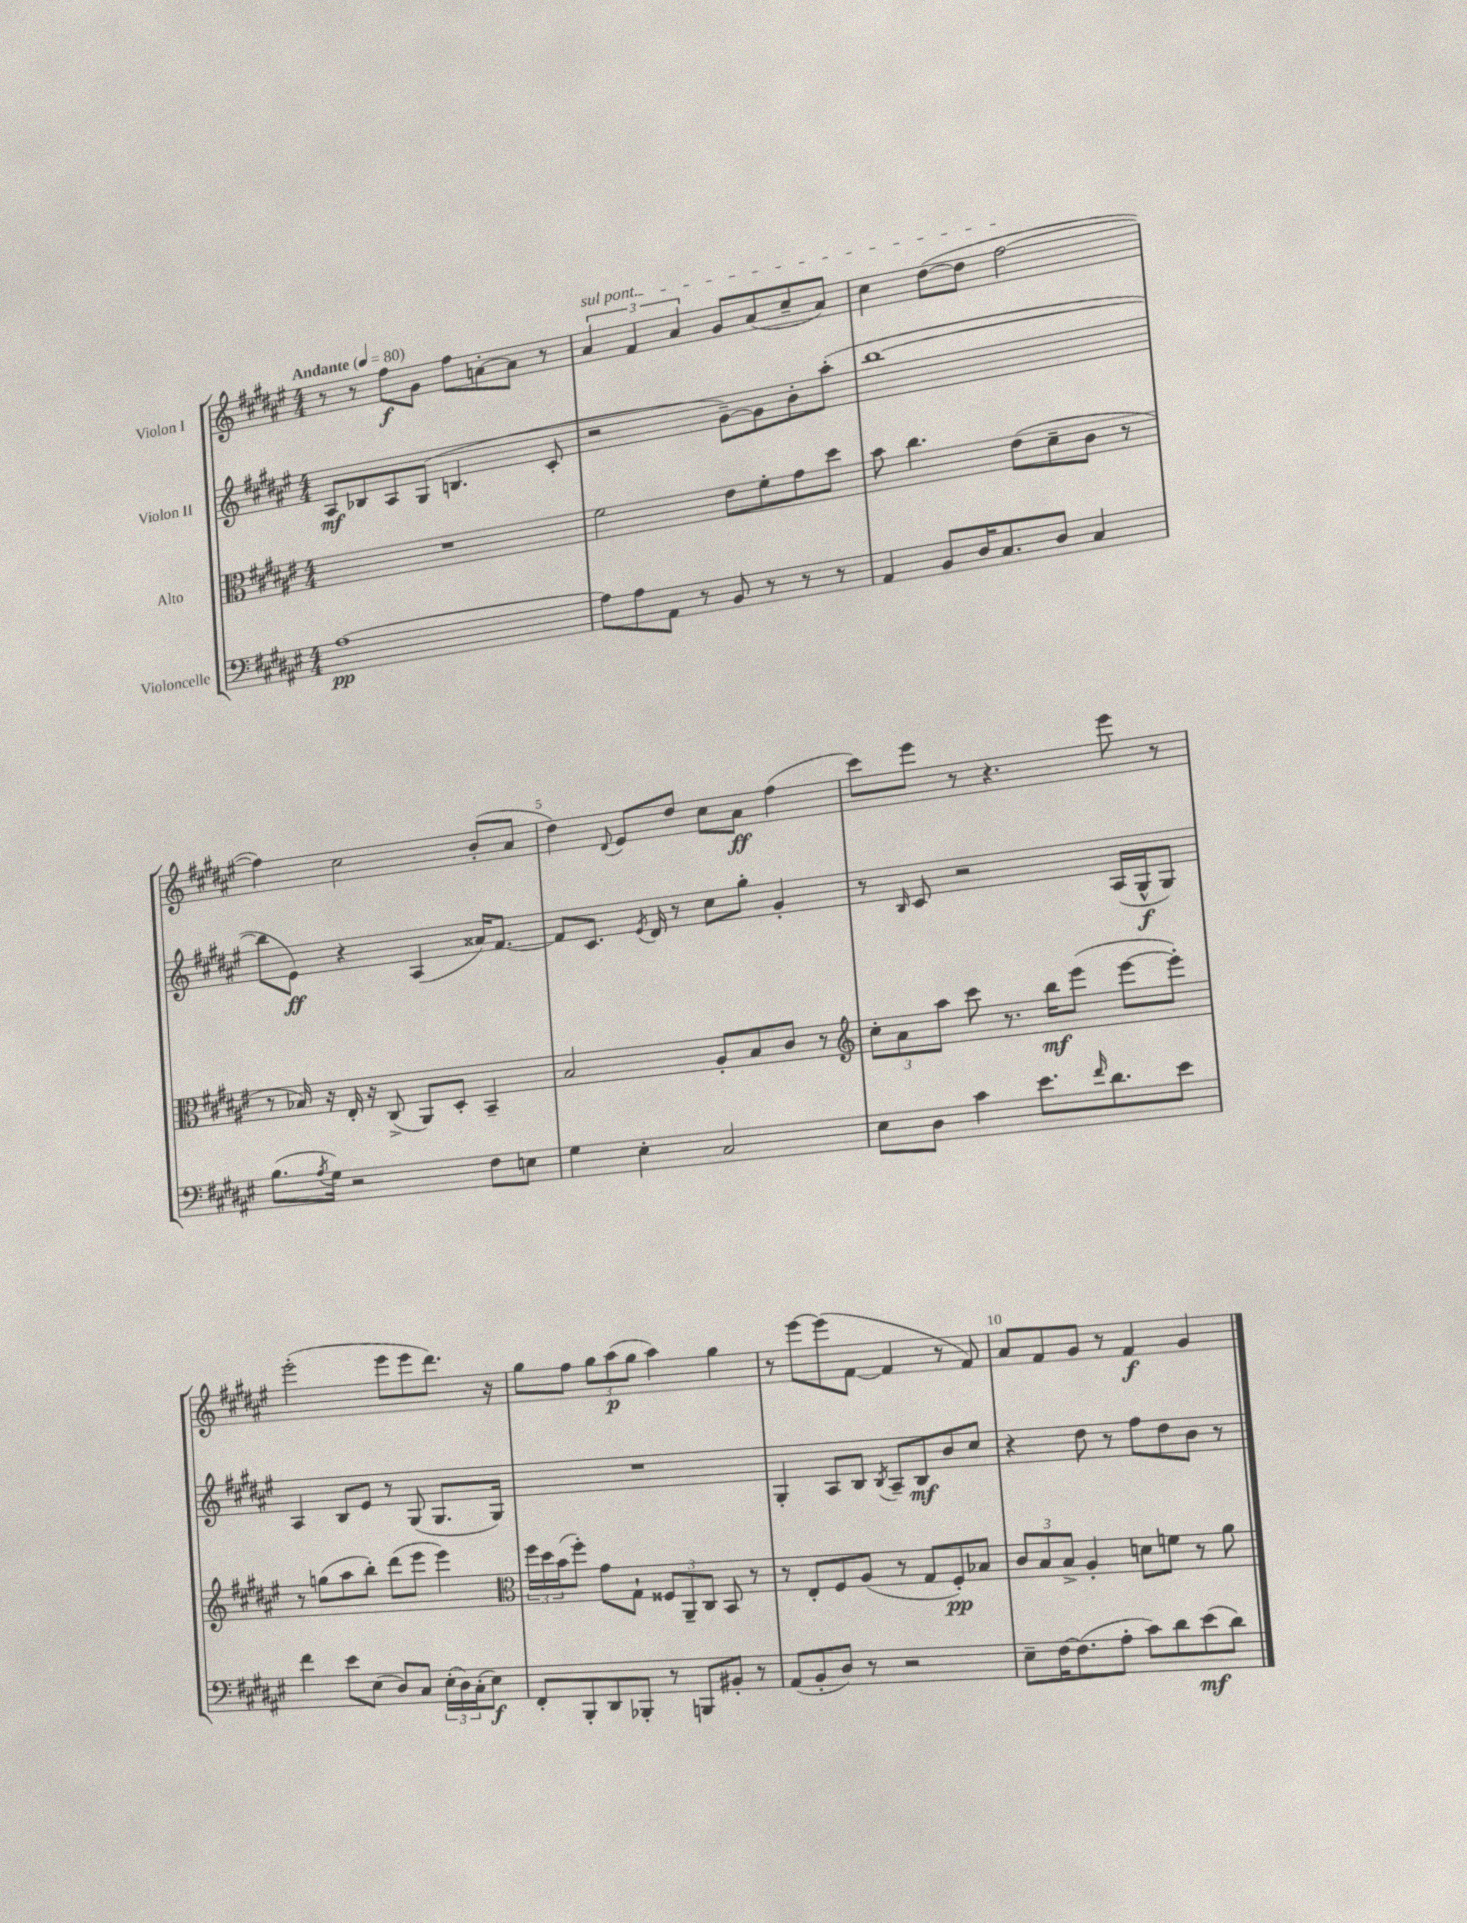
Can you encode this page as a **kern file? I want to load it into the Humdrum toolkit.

**kern	**kern	**kern	**kern
*staff4	*staff3	*staff2	*staff1
*clefF4	*clefC3	*clefG2	*clefG2
*k[f#c#g#d#a#e#]	*k[f#c#g#d#a#e#]	*k[f#c#g#d#a#e#]	*k[f#c#g#d#a#e#]
*M4/4	*M4/4	*M4/4	*M4/4
*MM80	*MM80	*MM80	*MM80
[1A#	1r	8A#	8r
.	.	8B-	8r
.	.	8A#	8ff#
.	.	(8G#	8g#
.	.	4.B	8ff#
.	.	.	[8a'
.	.	.	8a]
.	.	8c#'	8r
=	=	=	=
8A#]	2f#	2r	6a#
8A#	.	.	.
.	.	.	6f#
8AA#	.	.	.
.	.	.	6a#
8r	.	.	.
8BB	8e#	[8g#~)	8g#
8r	8f#'	8g#]	(8a#
8r	8g#	8b'	8cc#~
8r	8dd#	(8aa#'	8a#)
=	=	=	=
4AA#	8b	[1bb	4cc#
.	4.cc#	.	.
8BB	.	.	([8dd#
16D#	.	.	8dd#]
8.C#	.	.	.
.	(8e#	.	[2ff#
8D#	8d#~	.	.
4C#	8c#	.	.
.	8r	.	.
=	=	=	=
(8.B	8r	8bb]	4ff#])
.	16B-)	8e#)	.
8qA#	.	.	.
16G#)	16r	.	.
2r	16E#'	4r	2cc#
.	16r	.	.
.	(8C#^	.	.
.	8AA#)	(4A#	.
.	8D#'	.	.
8F#	4BB~	16a##)	(8b'
.	.	[8.f#	.
8E	.	.	8a#
=	=	=	=
4G#	2B	8f#]	4dd#)
.	.	8.c#	.
.	.	.	8qqd#
4E#'	.	.	8e#
.	.	8qe#	.
.	.	16d#	.
.	.	8r	8dd#
2C#	8A#'	8cc#	8cc#
.	8B	8gg#'	8a#
.	8c#	4g#'	(4ff#
.	8r	.	.
=	=	=	=
*	*clefG2	*	*
8E#	12cc#'	8r	8ccc#)
.	12a#	.	.
.	.	16qqB	.
8D#	.	8c#	8eee#
.	12aa#	.	.
4c#	8ccc#	2r	8r
.	8.r	.	4.r
8.e#	.	.	.
.	16bb	.	.
.	(8eee#	.	.
16qqf#	.	.	.
8.d#	.	.	.
.	[8eee#	(16A#	8eee#
.	.	16G#^^	.
8e#	8eee#'])	8G#)	8r
=	=	=	=
4f#	8r	4A#	(2eee#'
.	(8gg	.	.
8e#	8aa#	8B	.
(8E#	8bb')	8e#	.
8D#)	(8ddd#	8r	8eee#
8C#	8eee#	(8G#	8eee#
(24E#'	4eee#)	8.G#	8.ddd#)
24D#)	.	.	.
(24C#'	.	.	.
8E#)	.	.	.
.	.	16G#)	16r
=	=	=	=
*	*clefC3	*	*
8FF#'	24ff#	1r	8gg#
.	24dd#	.	.
.	(24b	.	.
8BBB'	8ff#')	.	8ff#
8DD#	8g#	.	12gg#
.	.	.	(12aa#
8BBB-'	8G#`	.	.
.	.	.	12gg#
8r	12F##	.	4aa#)
.	12AA#~	.	.
8BBB	.	.	.
.	12C#	.	.
8BB#'	8BB	.	4gg#
8r	8r	.	.
=	=	=	=
(8AA#	8r	4G#'	8r
8BB'	8E#'	.	[8eee#
8D#)	8F#	8A#	(8eee#]
8r	(8A#	8B	[8f#
.	.	8qB	.
2r	8r	8A#~	4f#]
.	8G#	8B	.
.	8F#')	8b	8r
.	8B-	8cc#	8f#)
=	=	=	=
8E#~	12c#	4r	8a#
.	12B	.	.
[16F#	.	.	8f#
.	12B^	.	.
(8.F#]	.	.	.
.	4A#'	8dd#	8g#
8A#'	.	8r	8r
8c#)	8d	8ff#	4f#
8d#	8f	8dd#	.
(8e#	8r	8b	4g#
8d#)	8a#	8r	.
==	==	==	==
*-	*-	*-	*-
